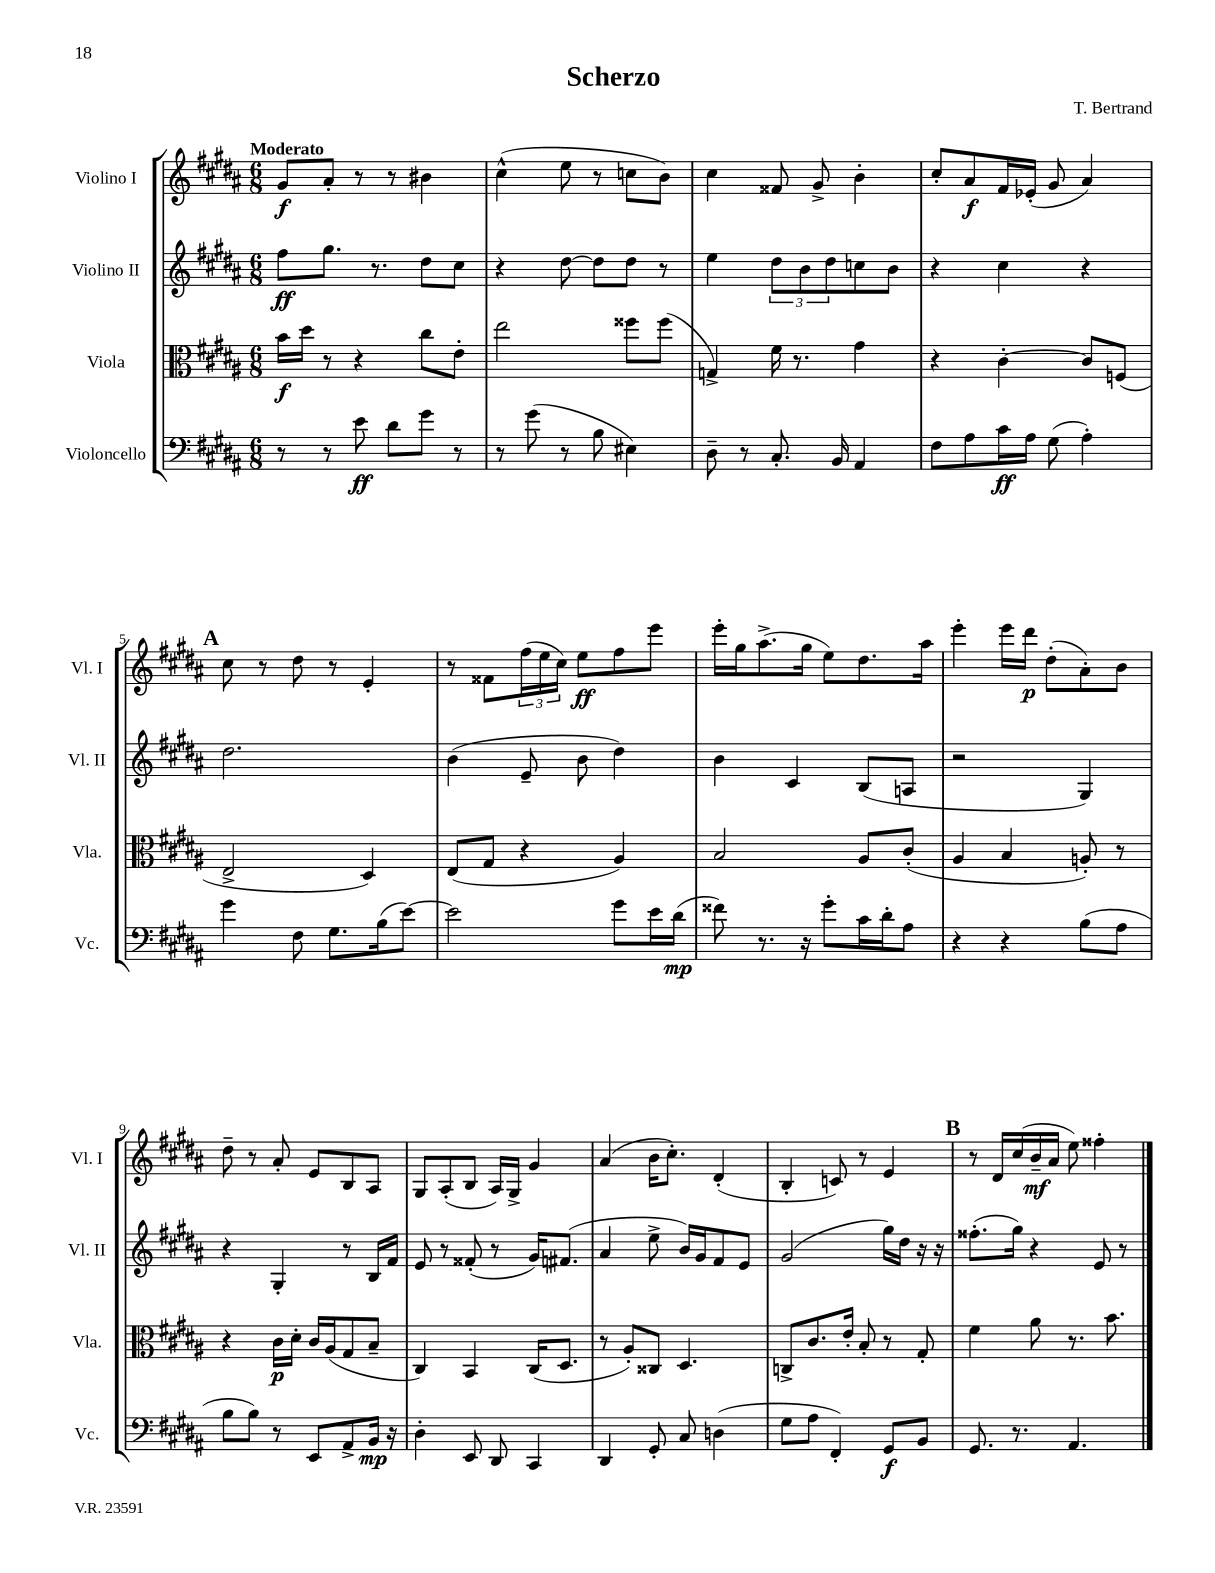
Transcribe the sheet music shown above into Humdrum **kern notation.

**kern	**kern	**kern	**kern
*staff4	*staff3	*staff2	*staff1
*clefF4	*clefC3	*clefG2	*clefG2
*k[f#c#g#d#a#]	*k[f#c#g#d#a#]	*k[f#c#g#d#a#]	*k[f#c#g#d#a#]
*M6/8	*M6/8	*M6/8	*M6/8
8r	16b	8ff#	8g#
.	16dd#	.	.
8r	8r	8.gg#	8a#'
8e	4r	.	8r
.	.	8.r	.
8d#	.	.	8r
8g#	8cc#	8dd#	4b#
8r	8e'	8cc#	.
=	=	=	=
8r	2ee	4r	(4cc#^^
(8g#	.	.	.
8r	.	[8dd#	8ee
8B	.	8dd#]	8r
4E#)	8ff##	8dd#	8cc
.	(8ff##	8r	8b)
=	=	=	=
8D#~	4G^)	4ee	4cc#
8r	.	.	.
8.C#'	16f#	12dd#	8f##
.	8.r	.	.
.	.	12b	.
.	.	.	8g#^
.	.	12dd#	.
16BB	.	.	.
4AA#	4g#	8cc	4b'
.	.	8b	.
=	=	=	=
8F#	4r	4r	8cc#'
8A#	.	.	8a#
16c#	[4c#'	4cc#	16f#
16A#	.	.	(16e-'
(8G#	.	.	8g#
4A#')	8c#]	4r	4a#)
.	(8F	.	.
=	=	=	=
4g#	2E^	2.dd#	8cc#
.	.	.	8r
8F#	.	.	8dd#
8.G#	.	.	8r
.	4D#)	.	4e'
(16B	.	.	.
[8e)	.	.	.
=	=	=	=
2e]	(8E	(4b	8r
.	8G#	.	8f##
.	4r	8e~	(24ff#
.	.	.	24ee
.	.	.	24cc#)
.	.	8b	8ee
8g#	4A#)	4dd#)	8ff#
16e	.	.	8eee
(16d#	.	.	.
=	=	=	=
8f##)	2B	4b	16eee'
.	.	.	16gg#
8.r	.	.	(8.aa#^
.	.	4c#	.
16r	.	.	16gg#
8g#'	.	.	8ee)
16c#	8A#	(8B	8.dd#
16d#'	.	.	.
8A#	(8c#'	8A	.
.	.	.	16aa#
=	=	=	=
4r	4A#	2r	4eee'
4r	4B	.	16eee
.	.	.	16ddd#
.	.	.	(8dd#'
(8B	8A')	4G#)	8a#')
8A#	8r	.	8b
=	=	=	=
8B	4r	4r	8dd#~
8B)	.	.	8r
8r	16c#	4G#'	8a#'
.	16d#'	.	.
8EE	16c#	.	8e
.	(16A#	.	.
8AA#^	8G#	8r	8B
16BB	8B~	16B	8A#
16r	.	16f#	.
=	=	=	=
4D#'	4C#)	8e	8G#
.	.	8r	(8A#'
8EE	4BB	(8f##'	8B
8DD#	.	8r	16A#)
.	.	.	16G#^
4CC#	(16C#	16g#)	4g#
.	8.D#	(8.f#	.
=	=	=	=
4DD#	8r	4a#	(4a#
.	8A#')	.	.
8GG#'	8C##	8ee^	16b
.	.	.	8.cc#')
8C#	4.D#	16b)	.
.	.	16g#	.
(4D	.	8f#	(4d#'
.	.	8e	.
=	=	=	=
8G#	8C^	(2g#	4B'
8A#	8.c#	.	.
4FF#')	.	.	8c)
.	16e'	.	.
.	8B'	.	8r
8GG#	8r	16gg#)	4e
.	.	16dd#	.
8BB	8G#'	16r	.
.	.	16r	.
=	=	=	=
8.GG#	4f#	(8.ff##'	8r
.	.	.	16d#
8.r	.	16gg#)	(16cc#
.	8a#	4r	16b~
.	.	.	16a#
4.AA#	8.r	.	8ee)
.	.	8e	4ff##'
.	8.b	.	.
.	.	8r	.
==	==	==	==
*-	*-	*-	*-
